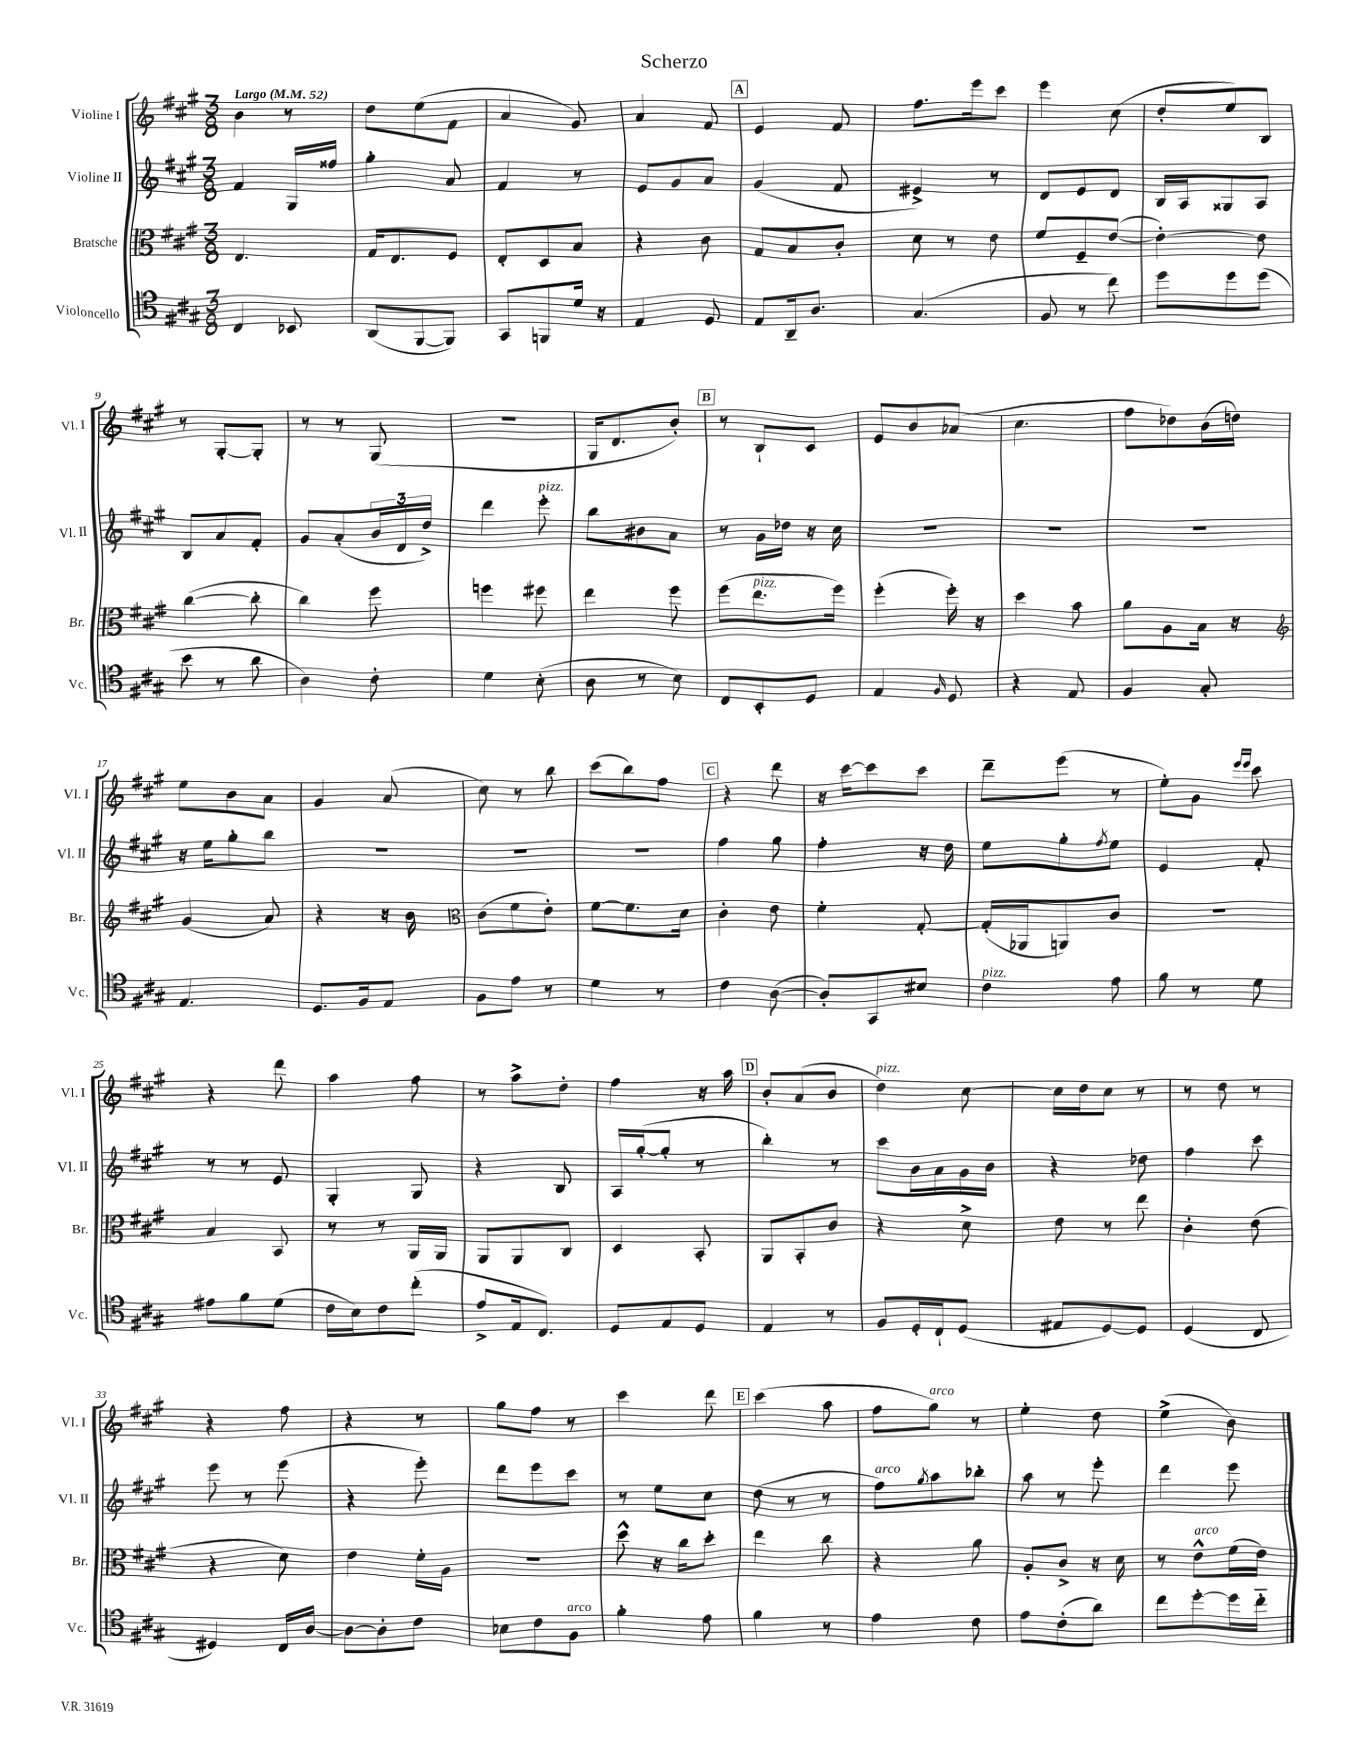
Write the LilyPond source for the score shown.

\header { title = "Scherzo" }
<<
\new StaffGroup <<
\new Staff = "s0" \with { instrumentName = "Violine I" shortInstrumentName = "Vl. I" } {
    \clef treble \key a \major \numericTimeSignature \time 3/8 \tempo "Largo" 4 = 52
    b'4 r8 |
    d''8 e''8( fis'8 |
    a'4 gis'8) |
    a'4 fis'8 |
    \mark \markup { \box "A" } e'4 fis'8 |
    fis''8. e'''16 cis'''8 |
    e'''4 cis''8( |
    d''8-. e''8) b8 |
    r8 gis8~-. gis8-. |
    r8 r8 gis8( |
    R4. |
    gis16 d'8. b'8-.) |
    \mark \markup { \box "B" } r8 b8-! cis'8 |
    e'8 b'8 aes'8( |
    cis''4. |
    fis''8 des''8) b'16( d''16) |
    e''8 b'8 a'8 |
    gis'4 a'8( |
    cis''8) r8 b''8 |
    cis'''8( b''8) fis''8 |
    \mark \markup { \box "C" } r4 d'''8 |
    r16 cis'''16~ cis'''8 cis'''8 |
    d'''8-- e'''8( r8 |
    e''8-.) gis'8 \grace { e'''16 e'''16 } cis'''8 |
    r4 d'''8 |
    a''4 fis''8 |
    r8 a''8-> d''8-. |
    fis''4 r16 a''16 |
    \mark \markup { \box "D" } b'8-. a'8( b'8 |
    d''4^\markup { \italic "pizz." }) cis''8~ |
    cis''16 d''16 cis''8 r8 |
    r8 d''8 r8 |
    r4 fis''8 |
    r4 r8 |
    gis''8 fis''8 r8 |
    cis'''4 d'''8 |
    \mark \markup { \box "E" } cis'''4( a''8 |
    fis''8 gis''8^\markup { \italic "arco" }) r8 |
    e''4-. d''8 |
    e''4->( b'8) \bar "|." |
}
\new Staff = "s1" \with { instrumentName = "Violine II" shortInstrumentName = "Vl. II" } {
    \clef treble \key a \major \numericTimeSignature \time 3/8
    fis'4 gis16 fisis''16 |
    gis''4-. a'8 |
    fis'4 r8 |
    e'8 gis'8 a'8 |
    \mark \markup { \box "A" } gis'4( fis'8 |
    eis'4->) r8 |
    d'8 e'8 d'8 |
    b16 a16 gisis8 a8 |
    b8 a'8 fis'8-. |
    gis'8 a'8-.( \tuplet 3/2 { b'16 d'16 d''16->) } |
    d'''4 e'''8-.^\markup { \italic "pizz." } |
    b''8 bis'8 a'8 |
    \mark \markup { \box "B" } r8 gis'16 des''16 r16 cis''16 |
    R4. |
    R4. |
    R4. |
    r16 e''16 gis''8-. b''8 |
    R4. |
    R4. |
    R4. |
    \mark \markup { \box "C" } fis''4 gis''8 |
    fis''4-. r16 d''16 |
    e''8 gis''8-. \acciaccatura { fis''8 } e''8 |
    e'4 fis'8-. |
    r8 r8 e'8 |
    gis4-. gis8 |
    r4 b8 |
    a16 gis''16~-.( gis''8-. r8 |
    \mark \markup { \box "D" } b''4-.) r8 |
    cis'''8 b'16 a'16 gis'16 b'16 |
    r4 des''8 |
    fis''4 cis'''8 |
    e'''8 r8 e'''8( |
    r4 e'''8-.) |
    d'''8 e'''8 cis'''8 |
    r8 e''8 cis''8 |
    \mark \markup { \box "E" } d''8( r8 r8 |
    fis''8^\markup { \italic "arco" }) \acciaccatura { gis''8 } a''8 bes''8-. |
    a''8 r8 e'''8-. |
    d'''4 e'''8 \bar "|." |
}
\new Staff = "s2" \with { instrumentName = "Bratsche" shortInstrumentName = "Br." } {
    \clef alto \key a \major \numericTimeSignature \time 3/8
    e4. |
    gis16 e8. fis8 |
    e8-. d8 b8 |
    r4 cis'8 |
    \mark \markup { \box "A" } gis8 b8 cis'8-. |
    d'8 r8 e'8 |
    fis'8 fis8-- e'8~( |
    e'4~-.) e'8 |
    cis''4~( cis''8-. |
    cis''4) fis''8 |
    f''4 fis''8 |
    e''4 fis''8 |
    \mark \markup { \box "B" } fis''8( e''8.^\markup { \italic "pizz." } fis''16) |
    fis''4-.( fis''16-.) r16 |
    d''4 b'8 |
    a'8 a8 b16 r16 |
    \clef treble gis'4( a'8) |
    r4 r16 b'16 |
    \clef alto cis'8( fis'8 e'8-.) |
    fis'8~ fis'8. d'16 |
    \mark \markup { \box "C" } cis'4-. e'8 |
    fis'4-. gis8~-. |
    gis16-.( aes,16 a,8) cis'8 |
    R4. |
    b4 b,8 |
    r8 r8 a,16 a,16 |
    a,8 a,8 cis8 |
    d4 b,8-. |
    \mark \markup { \box "D" } a,8 b,8-. cis'8 |
    r4 d'8-> |
    e'8 r8 e''8 |
    cis'4-. e'8( |
    r4 d'8) |
    e'4 fis'16-. a16 |
    R4. |
    d''8-^ r16 cis''16 d''8-. |
    \mark \markup { \box "E" } e''4 cis''8 |
    r4 a'8 |
    a8-. cis'8-> r16 d'16 |
    r8 e'8-^^\markup { \italic "arco" } fis'16( e'16) \bar "|." |
}
\new Staff = "s3" \with { instrumentName = "Violoncello" shortInstrumentName = "Vc." } {
    \clef tenor \key a \major \numericTimeSignature \time 3/8
    cis4 bes,8 |
    a,8( fis,8~ fis,8) |
    gis,8 f,8 d'16 r16 |
    e4 d8 |
    \mark \markup { \box "A" } e8 a,16-- a8. |
    gis4.( |
    fis8 r8 cis''8) |
    d''8 d''8 d''8( |
    b'8 r8 a'8 |
    a4) cis'8-. |
    d'4 b8-.( |
    a8 r8 b8) |
    \mark \markup { \box "B" } cis8 b,8-. d8 |
    e4 \grace { fis16 } d8 |
    r4 e8 |
    fis4 gis8-. |
    e4. |
    d8. fis16 e8 |
    fis8 e'8 r8 |
    d'4 r8 |
    \mark \markup { \box "C" } cis'4 a8~( |
    a8-.) gis,8 bis8 |
    cis'4^\markup { \italic "pizz." } e'8 |
    fis'8 r8 d'8 |
    eis'8 fis'8 d'8( |
    cis'16 b16) cis'8 cis''8-.( |
    e'8-> e16 cis8.) |
    d8 e8 d8 |
    \mark \markup { \box "D" } e4 r8 |
    fis8 d16-. cis16-! d8( |
    eis8 d8~) d8 |
    d4( cis8 |
    dis4) cis16 a16~ |
    a8~ a8-. cis'8 |
    bes8 cis'8 fis8^\markup { \italic "arco" } |
    fis'4-. e'8 |
    \mark \markup { \box "E" } fis'4 r8 |
    e'4 cis'8 |
    e'8 cis'8-.( a'8) |
    cis''8 d''8~-. d''16 cis''16-_ \bar "|." |
}
>>
>>
